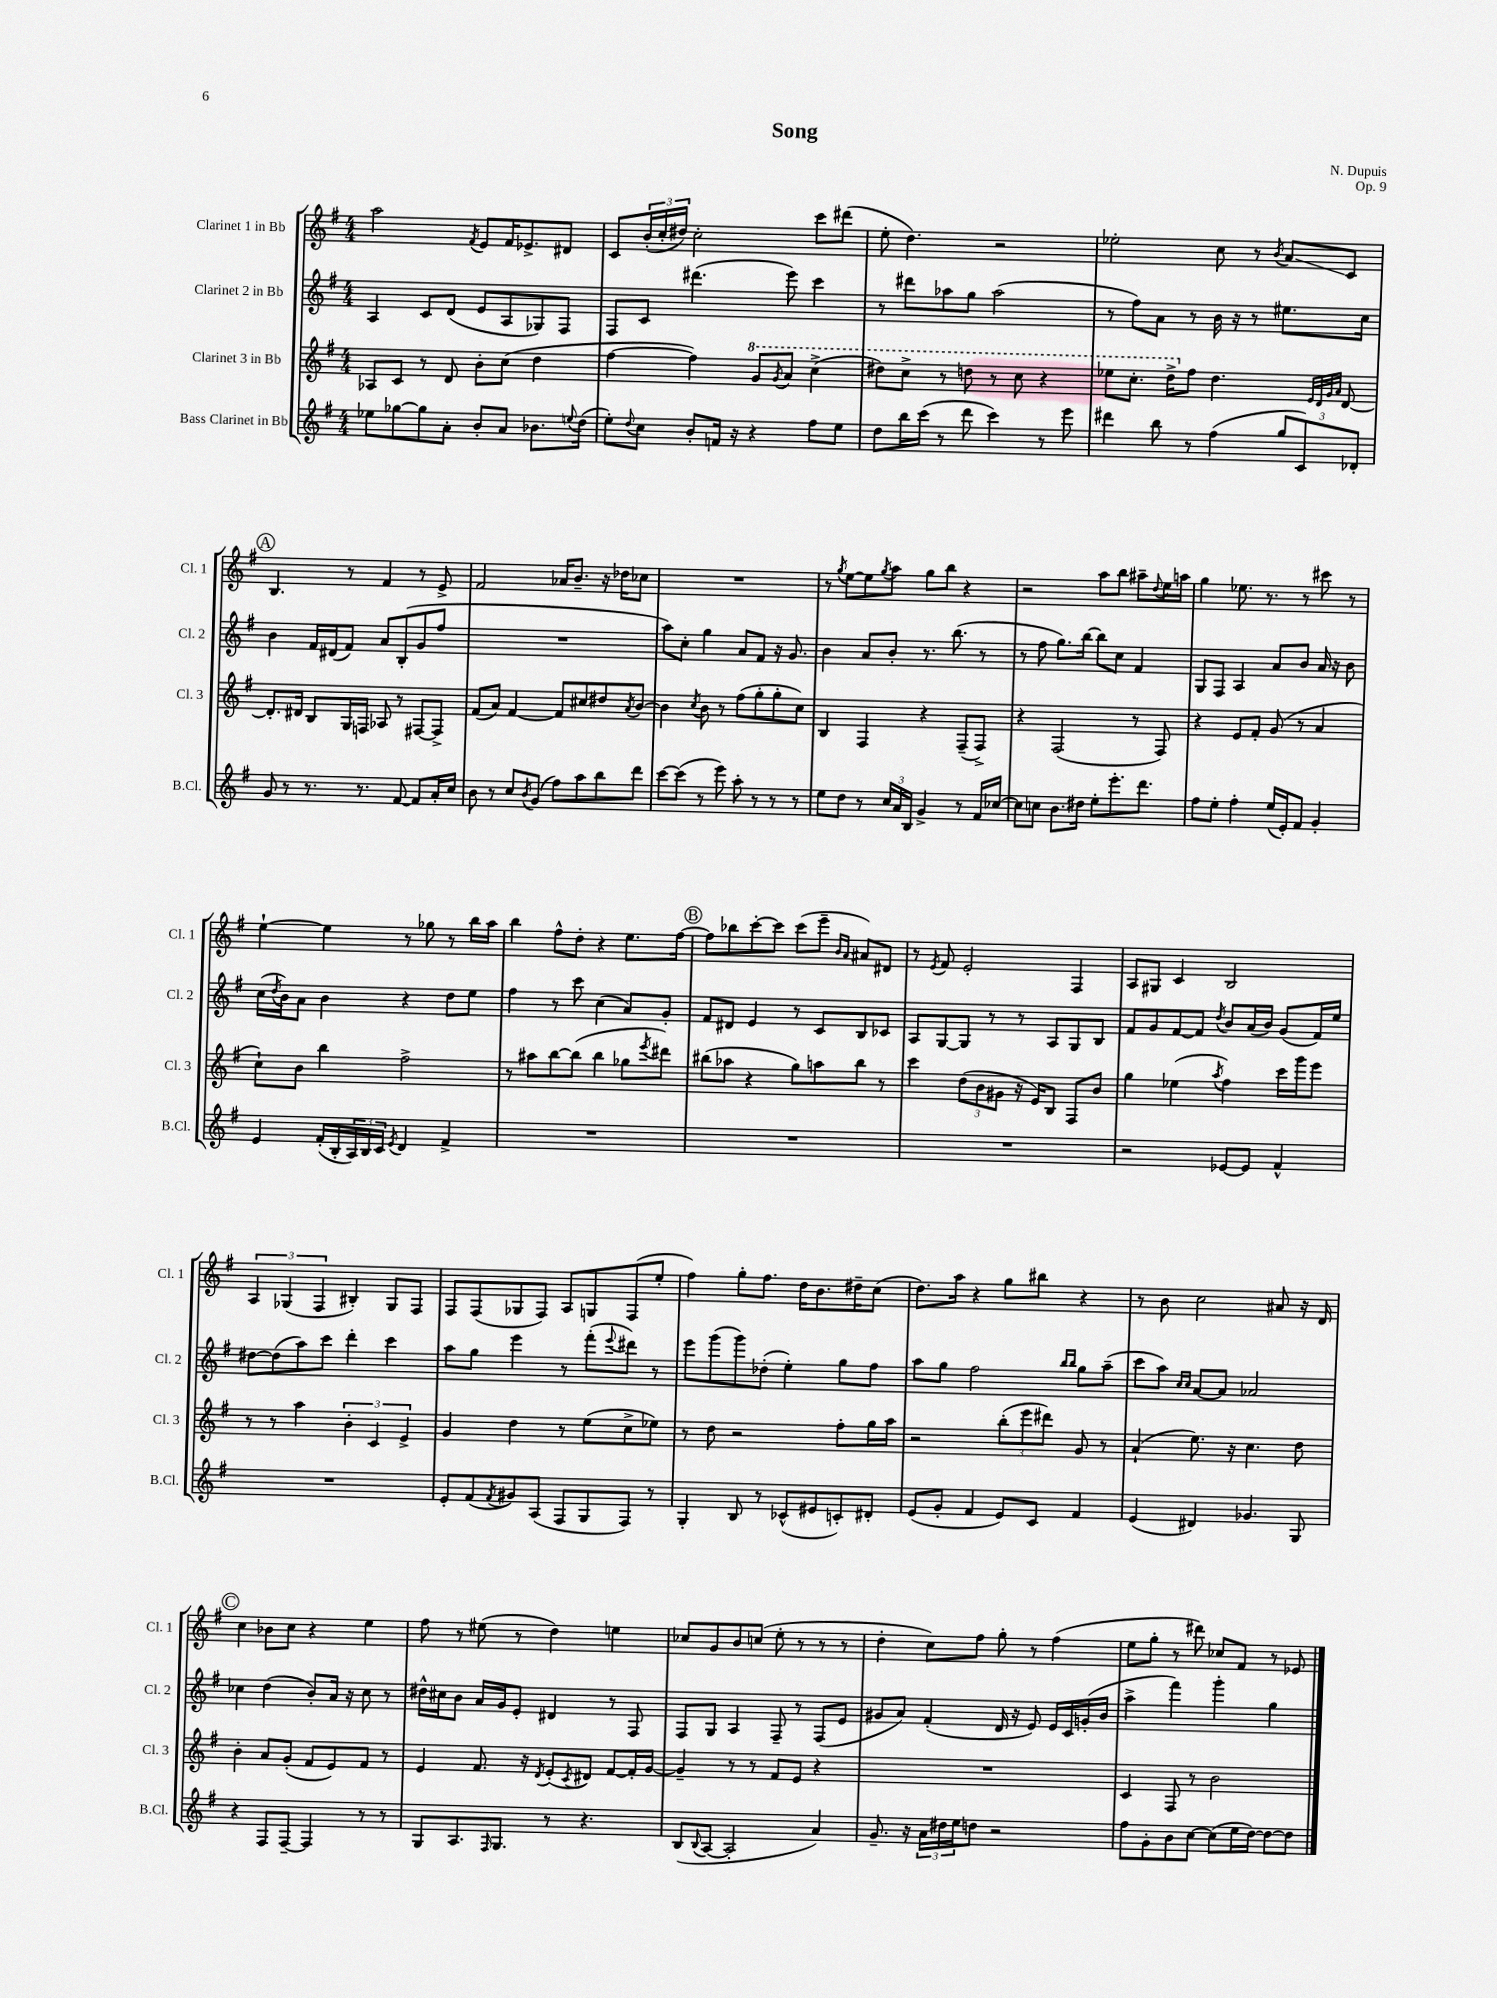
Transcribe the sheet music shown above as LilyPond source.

\header { title = "Song" composer = "N. Dupuis" opus = "Op. 9" }
<<
\new StaffGroup <<
\new Staff = "s0" \with { instrumentName = "Clarinet 1 in Bb" shortInstrumentName = "Cl. 1" } {
    \clef treble \key g \major \numericTimeSignature \time 4/4
    a''2 \acciaccatura { fis'8 } e'8 fis'16 ees'8.-> dis'8 |
    c'8 \tuplet 3/2 { b'16-.( c''16-. dis''16) } c''2-. c'''8 dis'''8( |
    e''8-. d''4.) r2 |
    ees''2-. c''8 r8 \acciaccatura { b'8 } a'8\glissando c'8 |
    \mark \markup { \circle "A" } b4. r8 fis'4 r8 e'8-> |
    fis'2 aes'16 b'8.-- r16 des''16 ces''8 |
    R1 |
    r8 \acciaccatura { g''8 } e''8~ e''8 \acciaccatura { g''8 } a''8 g''8 b''8 r4 |
    r2 a''8 b''8 ais''8-- \appoggiatura { d''8 } e''16 a''16 |
    g''4 ees''8. r8. r8 cis'''8 r8 |
    e''4~-! e''4 r8 ges''8 r8 b''16 a''16 |
    b''4 fis''8-^ d''8-. r4 e''8. fis''16~ |
    \mark \markup { \circle "B" } fis''8 bes''8 c'''8~-. c'''8 c'''8( e'''8-- \grace { b'16 a'16 } ais'8) dis'8 |
    r8 \acciaccatura { e'8 } fis'8 e'2-. fis4 |
    a8 gis8 c'4 b2 |
    \tuplet 3/2 { a4 ges4( fis4 } bis4-.) ges8 fis8 |
    fis8 fis8( ges8 fis8) a8 g8 fis8( e''8-. |
    fis''4) g''8-. fis''8. d''16 b'8. dis''16-- c''8( |
    d''8.) a''16 r4 g''8 bis''8 r4 |
    r8 b'8 c''2 ais'8 r16 d'16 |
    \mark \markup { \circle "C" } c''4 bes'8 c''8 r4 e''4 |
    fis''8 r8 eis''8( r8 d''4) e''4 |
    ces''8 g'8 b'8 c''8( e''8-. r8 r8 r8 |
    d''4-. c''8) fis''8 g''8-. r8 fis''4( |
    e''8 g''8-. r8 dis'''8) ces''8 fis'8 r8 ees'8 \bar "|." |
}
\new Staff = "s1" \with { instrumentName = "Clarinet 2 in Bb" shortInstrumentName = "Cl. 2" } {
    \clef treble \key g \major \numericTimeSignature \time 4/4
    a4 c'8 d'8( e'8 a8 ges8) fis8 |
    fis8 c'8 dis'''4.( e'''8) c'''4 |
    r8 dis'''8 aes''8 g''8 aes''2( |
    r8 fis''8) a'8 r8 b'16 r16 r8 eis''8. c''16 |
    \mark \markup { \circle "A" } b'4 fis'16 dis'16( fis'8) a'8 b8-.( g'8 fis''8 |
    R1 |
    a''8) c''8-. g''4 a'8 fis'8 r16 g'8. |
    b'4 a'8 b'8-. r8. b''8.( r8 |
    r8 fis''8 g''8.) b''16~ b''8 c''8 fis'4 |
    g8 fis8 a4 a'8 b'8 a'16 r16 b'8 |
    c''16( \acciaccatura { d''8 } b'16) a'8 b'4 r4 d''8 e''8 |
    fis''4 r8 c'''8 c''4( a'8) g'8-. |
    \mark \markup { \circle "B" } fis'8 dis'8 e'4 r8 c'8 b8 ces'8 |
    a8 g8~ g8 r8 r8 a8 g8 b8 |
    fis'8 g'8 fis'8~ fis'8 \acciaccatura { d''8 } b'8 a'16( b'16) g'8( fis'16) e''16 |
    dis''8~ dis''8( a''8) c'''8 d'''4-. c'''4 |
    a''8 g''8 e'''4 r8 fis'''8-.( \appoggiatura { e'''8 } dis'''8) r8 |
    e'''8 g'''8( g'''8) des''8-.( e''4-.) g''8 fis''8 |
    a''8 g''8 fis''2 \grace { b''16 b''16 } g''8 a''8--( |
    c'''8 a''8) \grace { c''16 c''16 } a'8~ a'8 aes'2 |
    \mark \markup { \circle "C" } ces''4 d''4( b'8-.) a'16 r16 ces''8 r8 |
    dis''16-^ cis''16 b'8 a'16 g'16 e'8-. dis'4 r8 fis8 |
    fis8 g8 a4 fis8-- r8 fis8( e'8 |
    gis'8 a'8) fis'4-.( d'16 r16 e'8) e'16 c'16 g'16-.( b'16 |
    a''4-> fis'''4) g'''4-. g''4 \bar "|." |
}
\new Staff = "s2" \with { instrumentName = "Clarinet 3 in Bb" shortInstrumentName = "Cl. 3" } {
    \clef treble \key g \major \numericTimeSignature \time 4/4
    aes8 c'8 r8 d'8 b'8-. c''8( d''4 |
    fis''4~ fis''4) \ottava #1 g''8 \acciaccatura { g''8 } a''8 c'''4->( |
    dis'''8) c'''8-> r8 d'''8 r8 c'''8 r4 |
    ees'''8 c'''8.-. d'''16-> \ottava #0 fis''8 d''4. \grace { e'32 d'32 g'32 a'32 } d'8~ |
    \mark \markup { \circle "A" } d'8.-. dis'16 b8 g16 f16 aes8 r8 fis8~ fis8-> |
    fis'8( a'8) fis'4~ fis'8 cis''8 dis''8 \acciaccatura { a'8 } b'8~ |
    b'4 \acciaccatura { c''8 } b'8 r8 fis''8( g''8-. g''8-. c''8) |
    b4 fis4 r4 fis8--( fis8->) |
    r4 fis2( r8 fis8) |
    r4 e'8 fis'8-. g'8( r8 a'4 |
    c''8-!) b'8 b''4 fis''2-> |
    r8 ais''8 b''8~ b''8( b''4 ges''8 \acciaccatura { e'''8 } dis'''8) |
    \mark \markup { \circle "B" } bis''8( aes''8 r4 g''8) a''8 bis''8 r8 |
    c'''4 \tuplet 3/2 { d''8( b'8 gis'8 } r16 e'16) b8 fis8 b'8 |
    g''4 ees''4( \acciaccatura { a''8 } fis''4) c'''16 g'''16 e'''8 |
    r8 r8 a''4 \tuplet 3/2 { b'4-. c'4 e'4-> } |
    g'4 d''4 r8 e''8( c''8-> ees''8) |
    r8 d''8 r2 fis''8-. g''16 a''16 |
    r2 \tuplet 3/2 { b''8-.( e'''8 dis'''8) } g'8 r8 |
    a'4-!( e''8.) r16 c''4. d''8 |
    \mark \markup { \circle "C" } b'4-. a'8 g'8-.( fis'8 e'8) fis'8 r8 |
    e'4 fis'8. r16 \acciaccatura { d'8 } e'8-.( \acciaccatura { c'8 } dis'8) fis'8~ fis'16-. g'16~ |
    g'4-- r8 r8 fis'8 e'8 r4 |
    R1 |
    c'4 fis8 r8 b'2 \bar "|." |
}
\new Staff = "s3" \with { instrumentName = "Bass Clarinet in Bb" shortInstrumentName = "B.Cl." } {
    \clef treble \key g \major \numericTimeSignature \time 4/4
    ees''8 ges''8~ ges''8 a'8-. b'8-. a'8 bes'8. \appoggiatura { e''8 } d''16( |
    e''8-.) \appoggiatura { d''8 } c''8 b'8-. f'16 r16 r4 fis''8 e''8 |
    d''8 b''16 c'''16( r8 d'''8 c'''4) r8 e'''8 |
    dis'''4 b''8 r8 fis''4( \tuplet 3/2 { g''8 c'8) des'8-. } |
    \mark \markup { \circle "A" } g'8 r8 r8. r8. fis'8~ fis'8 a'16-. c''16 |
    b'8 r8 c''8 \acciaccatura { b'8 } g'8( fis''8) a''8 b''8 d'''8 |
    c'''8~ c'''8( r8 e'''8) a''8-. r8 r8 r8 |
    e''8 d''8 r8 \tuplet 3/2 { c''16 a'16 b16 } g'4-> r8 fis'16 ces''16~ |
    ces''8 c''8 b'8. dis''16 e''8-. e'''8.-. d'''8. |
    fis''8 e''8-. fis''4-. e''16( e'16-.) fis'8 g'4-. |
    e'4 fis'16-.( b16-. \tuplet 3/2 { a16) b16 c'16 } \acciaccatura { e'8 } d'4 fis'4-> |
    R1 |
    \mark \markup { \circle "B" } R1 |
    R1 |
    r2 ees'8~ ees'8 fis'4-^ |
    R1 |
    e'8-. fis'8( \acciaccatura { fis'8 } gis'8) a8( fis8 g8 fis8) r8 |
    g4-. b8 r8 ces'8-^( eis'8 c'8-.) dis'8-. |
    e'8( g'8-. fis'4 e'8) c'8 fis'4 |
    e'4( dis'4) ges'4. g8 |
    \mark \markup { \circle "C" } r4 fis8 fis8~-- fis4 r8 r8 |
    g8 a8. \grace { fis16 } g8. r8 r4. |
    b8( \appoggiatura { b8 } a8~ a2-. a'4) |
    g'8.-- r16 \tuplet 3/2 { a'16 dis''16 e''16 } d''8 r2 |
    fis''8 g'8-. b'8 c''8~ c''8( e''16 d''16~) d''8~ d''8 \bar "|." |
}
>>
>>
\layout { \context { \Score \remove "Bar_number_engraver" } }
